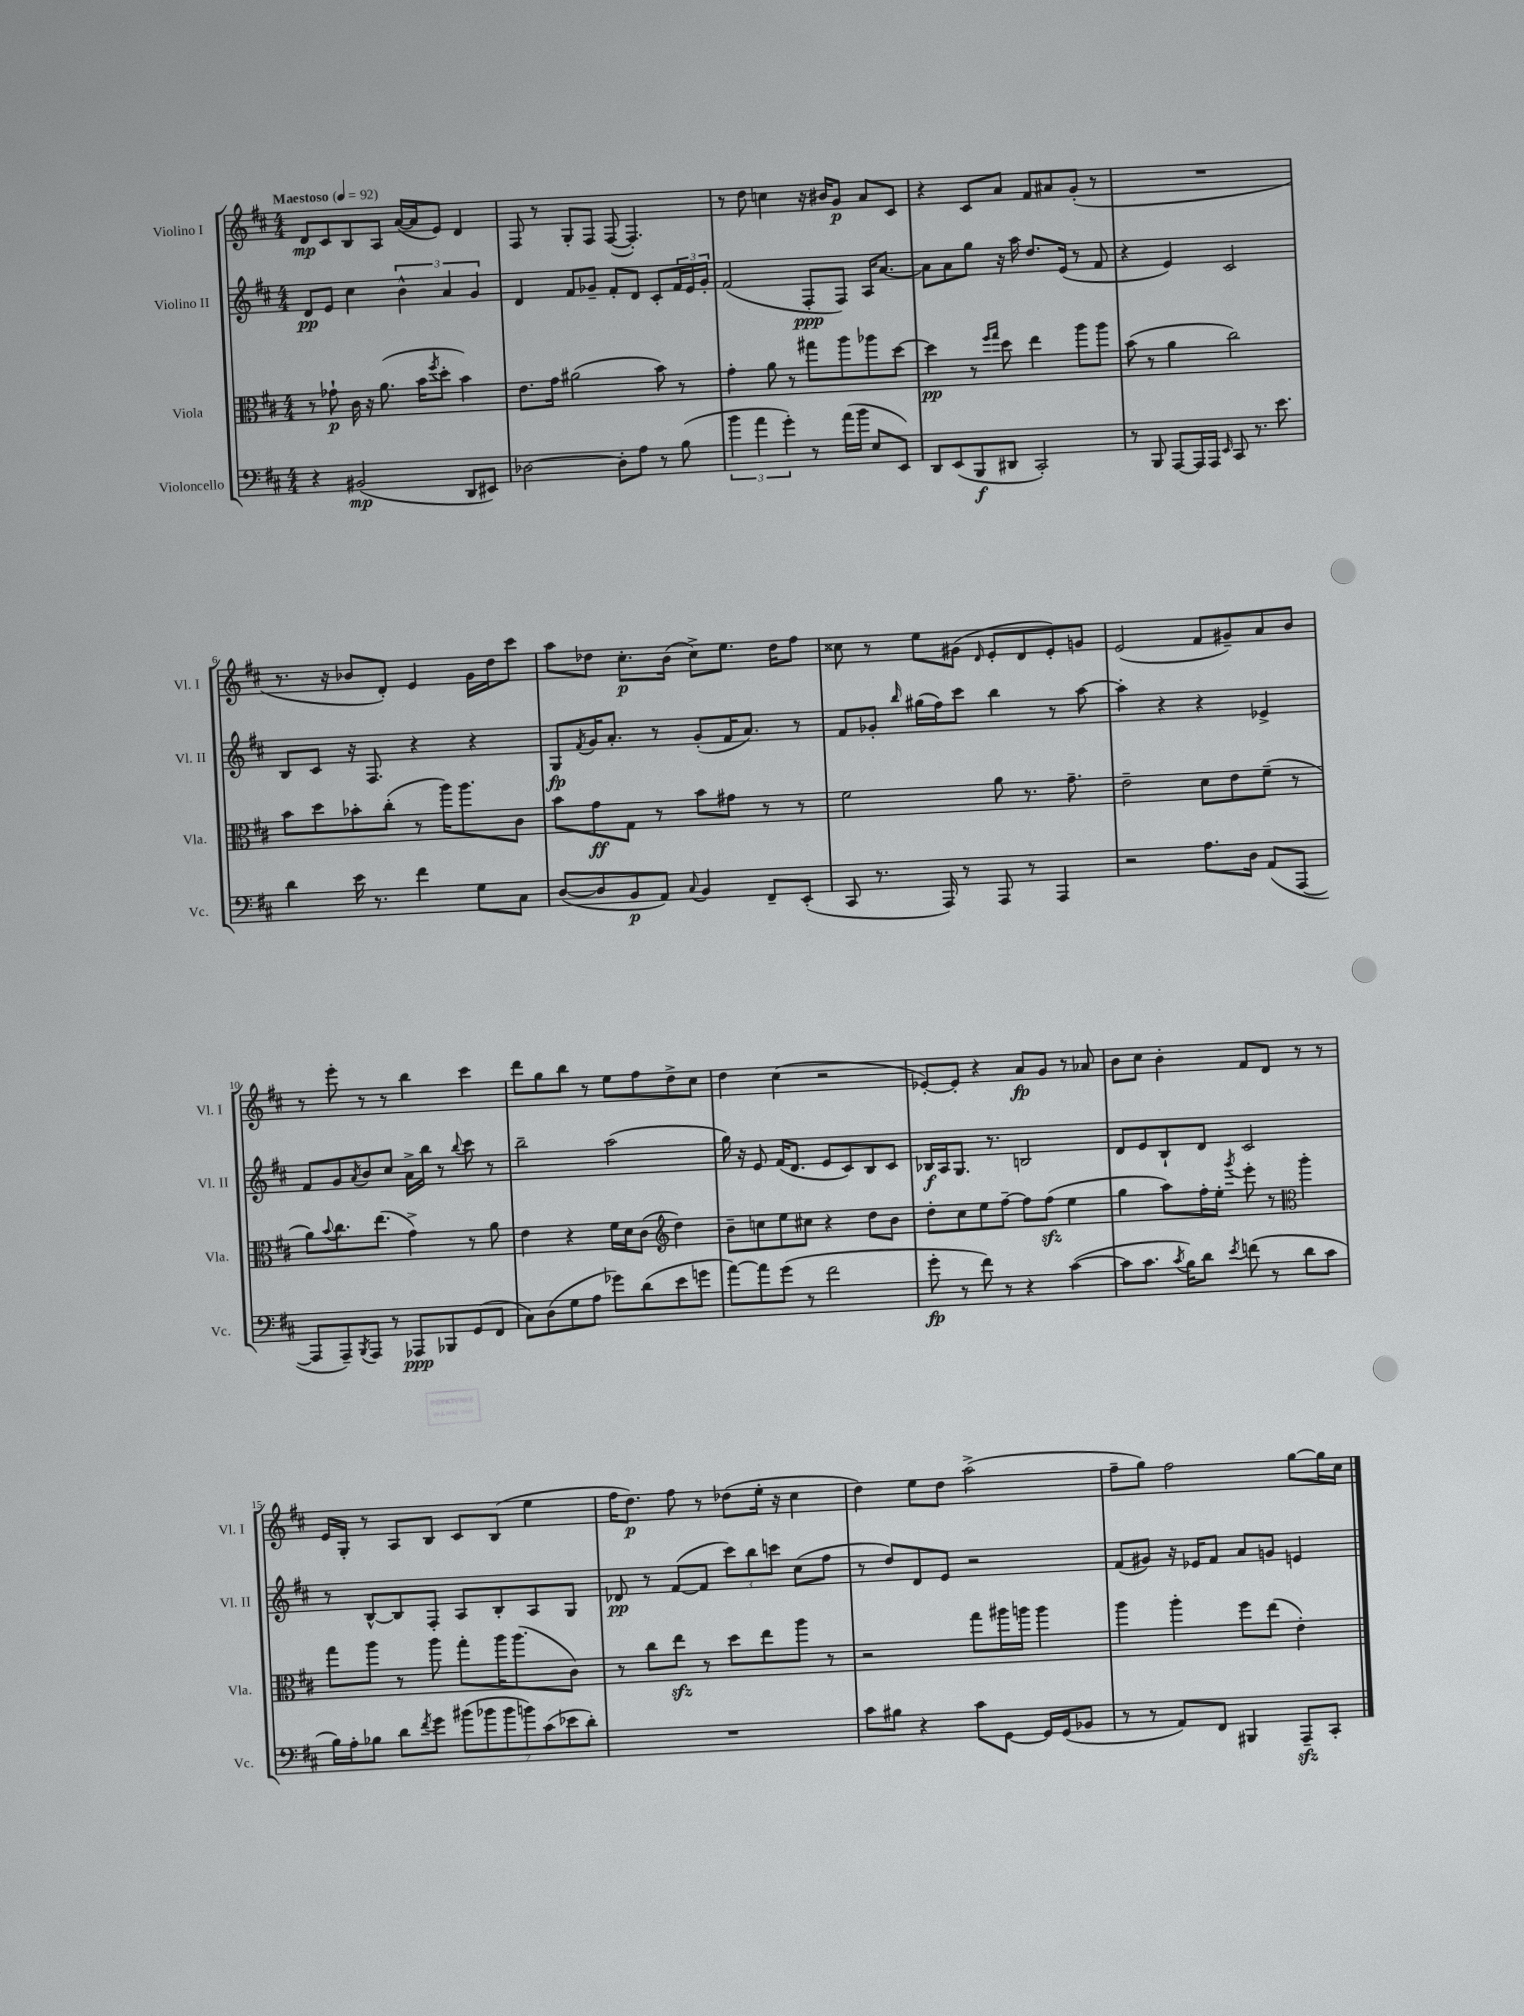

**kern	**kern	**kern	**kern
*staff4	*staff3	*staff2	*staff1
*clefF4	*clefC3	*clefG2	*clefG2
*k[f#c#]	*k[f#c#]	*k[f#c#]	*k[f#c#]
*M4/4	*M4/4	*M4/4	*M4/4
*MM92	*MM92	*MM92	*MM92
4r	8r	8d	8d
.	8g-`	8e	8c#
(2BB#	16c#	4cc#	8B
.	16r	.	.
.	(8.a	.	8A
.	.	6b^^	([16a
.	16b	.	16a]
.	8qff#	.	.
.	8dd'	.	8e)
.	.	6a	.
8DD	4b)	.	4d
.	.	6g	.
8EE#)	.	.	.
=	=	=	=
[2D-	8.e	4d	8F#
.	.	.	8r
.	16g	.	.
.	(2a#	8f#	8G'
.	.	8g-~	8F#
8D-']	.	8f#'	([8F#
8A	.	8d	4.F#'])
8r	8b)	8c#'	.
(8B	8r	24f#	.
.	.	24e	.
.	.	24g-'	.
=	=	=	=
6b	4g'	(2f#	8r
.	.	.	8dd
6a	.	.	.
.	8a	.	4cc
6g')	.	.	.
.	8r	.	.
8r	8gg#	8F#'	16r
.	.	.	16b#
(16a	8aa	8F#)	8g
16b	.	.	.
8E	8aa-	16A	8a
.	.	[8.a	.
8EE)	[8dd	.	8c#
=	=	=	=
8DD	4dd]	8a]	4r
(8EE	.	8a	.
8BBB	8r	8gg	8c#
.	16qqff#	.	.
.	16qqgg	.	.
8DD#	8dd	16r	8a
.	.	16aa	.
2CC#')	4ee	8.dd	8f#
.	.	.	8a#
.	.	(16e	.
.	8aa	8r	(8g'
.	8aa	8f#	8r
=	=	=	=
8r	(8b	4r	1r
8BBB	8r	.	.
[8AAA	4a	4e)	.
16AAA]	.	.	.
16AAA	.	.	.
16qqEE	.	.	.
8CC#	2cc#)	2c#	.
8.r	.	.	.
8.e	.	.	.
=	=	=	=
4d	8b	8B	8.r
.	8dd	8c#	.
.	.	.	16r
16e	8b-'	16r	8b-
8.r	.	8.F#	.
.	(8cc#'	.	8d')
4f#	8r	4r	4e
.	16aa)	.	.
.	8.aa	.	.
8G	.	4r	16g
.	.	.	16dd
8C#	8c#	.	8ccc#
=	=	=	=
([8D	8b	8G	8aa
.	.	8qf#	.
8D]	8g	16g	8dd-
.	.	8.a'	.
8BB	8G	.	8.cc#'
8AA)	8r	8r	.
.	.	.	(16b
8qqC#	.	.	.
4BB	8b	(8g'	8cc#^)
.	8g#	16f#	8.ee
.	.	8.a)	.
8FF#~	8r	.	.
.	.	.	16dd-
(8EE'	8r	8r	8ff#
=	=	=	=
8CC#	2f#	8f#	8cc##
8.r	.	8g-'	8r
.	.	16qqbb	.
.	.	(16gg#	8ee
16AAA)	.	16ff#)	.
8r	.	8ccc#	(8g#
.	.	.	16qqd
8AAA	8a	4bb	8e'
8r	8.r	.	8d
4AAA	.	8r	8e')
.	8.g~	.	.
.	.	[8aa	8g
=	=	=	=
2r	2e~	4aa']	(2e
.	.	4r	.
8.A	8d	4r	8f#
.	8e	.	8g#~)
16D	.	.	.
(8AA	(8f#~	4e-^	8a
[8AAA	8r	.	8b
=	=	=	=
8AAA]	8a)	8f#	8r
.	8qqb	.	.
8AAA~)	8.cc#	8g	8eee'
8qBBB	.	8qa	.
8AAA	.	8b	8r
.	(8.ee	.	.
8r	.	8cc#	8r
8AAA-	4g^)	16a^	4bb
.	.	16bb	.
8BBB-	.	8r	.
.	.	8qqbb	.
(8GG	8r	8ccc#	4ccc#
8FF#	8a	8r	.
=	=	=	=
8C#)	4e	2bb~	8ddd
(8D	.	.	8gg
8G	4r	.	8bb
8A	.	.	8r
8g-)	16f#	(2aa	8ee
.	16d	.	.
(8d	(8c#	.	8ff#
*	*clefG2	*	*
8e	4dd)	.	8dd^
8g	.	.	8cc#
=	=	=	=
[8a)	8b~	16gg)	4dd
.	.	16r	.
8a]	8cc	8e	.
(8g	8ee	(16f#	(4cc#
.	.	8.d	.
8r	8cc#	.	.
2f#	4r	8e	2r
.	.	8c#)	.
.	8dd	8B	.
.	8b	8c#	.
=	=	=	=
8g'	8dd'	16B-	[8e-')
.	.	16A	.
8r	8cc#	8.G	8e-']
8f#)	8ee	.	4r
.	.	8.r	.
8r	[8ff#~	.	.
4r	8ff#]	2B	8a
.	(8ff#	.	8g
([4c#	4ee	.	8r
.	.	.	8a-
=	=	=	=
8c#]	4gg	8d	8b
8.c#	.	8e	8cc#
.	8aa)	8B`	4b'
8qc#	.	.	.
16B)	.	.	.
8d	16ff#'	8d	.
.	16ee'	.	.
8qe	8qggg	.	.
(8f	8eee'	2c#	8f#
8r	8r	.	8d
*	*clefC3	*	*
8d	4aa'	.	8r
8c#	.	.	8r
=	=	=	=
16B)	8gg	8r	16e
16A'	.	.	16G'
8B-	8aa	[8B^^	8r
8d	8r	8B]	8A
8qf#	.	.	.
8g	8aa	8F#'	8B
(14b#	8gg'	8A	8c#
14b-	.	.	.
.	16aa	8B'	(8B
14b-	.	.	.
.	(8.aa	.	.
14b)	.	.	.
.	.	8A	4ee
(14c#	.	.	.
14e-	.	.	.
.	8c#)	8G	.
14d')	.	.	.
=	=	=	=
1r	8r	8d-	16ff#
.	.	.	8.dd)
.	8cc#	8r	.
.	8ee	([8f#	8ff#
.	8r	8f#]	8r
.	8dd	12ccc#)	(8dd-
.	.	12bb	.
.	8ee	.	16ee'
.	.	12ccc	.
.	.	.	16r
.	8aa	(8cc#	4cc#
.	8r	8ff#	.
=	=	=	=
8c#	2r	8r	4dd)
8B#	.	8dd)	.
4r	.	8d	8ee
.	.	8e	8dd
8c#	8gg	2r	(2aa^
[8GG	16aa#	.	.
.	16aa	.	.
16GG]	4aa	.	.
(16GG	.	.	.
8BB-	.	.	.
=	=	=	=
8r	4aa	(8f#	8ff#~
8r	.	8g#)	8gg)
8AA)	4aa'	16r	2ff#
.	.	16e-	.
8FF#	.	8f#	.
4BBB#	8ff#	8a	.
.	(8ee	8g	.
8AAA~	4e')	4e	[8gg
8CC#'	.	.	16gg]
.	.	.	16cc#
==	==	==	==
*-	*-	*-	*-
